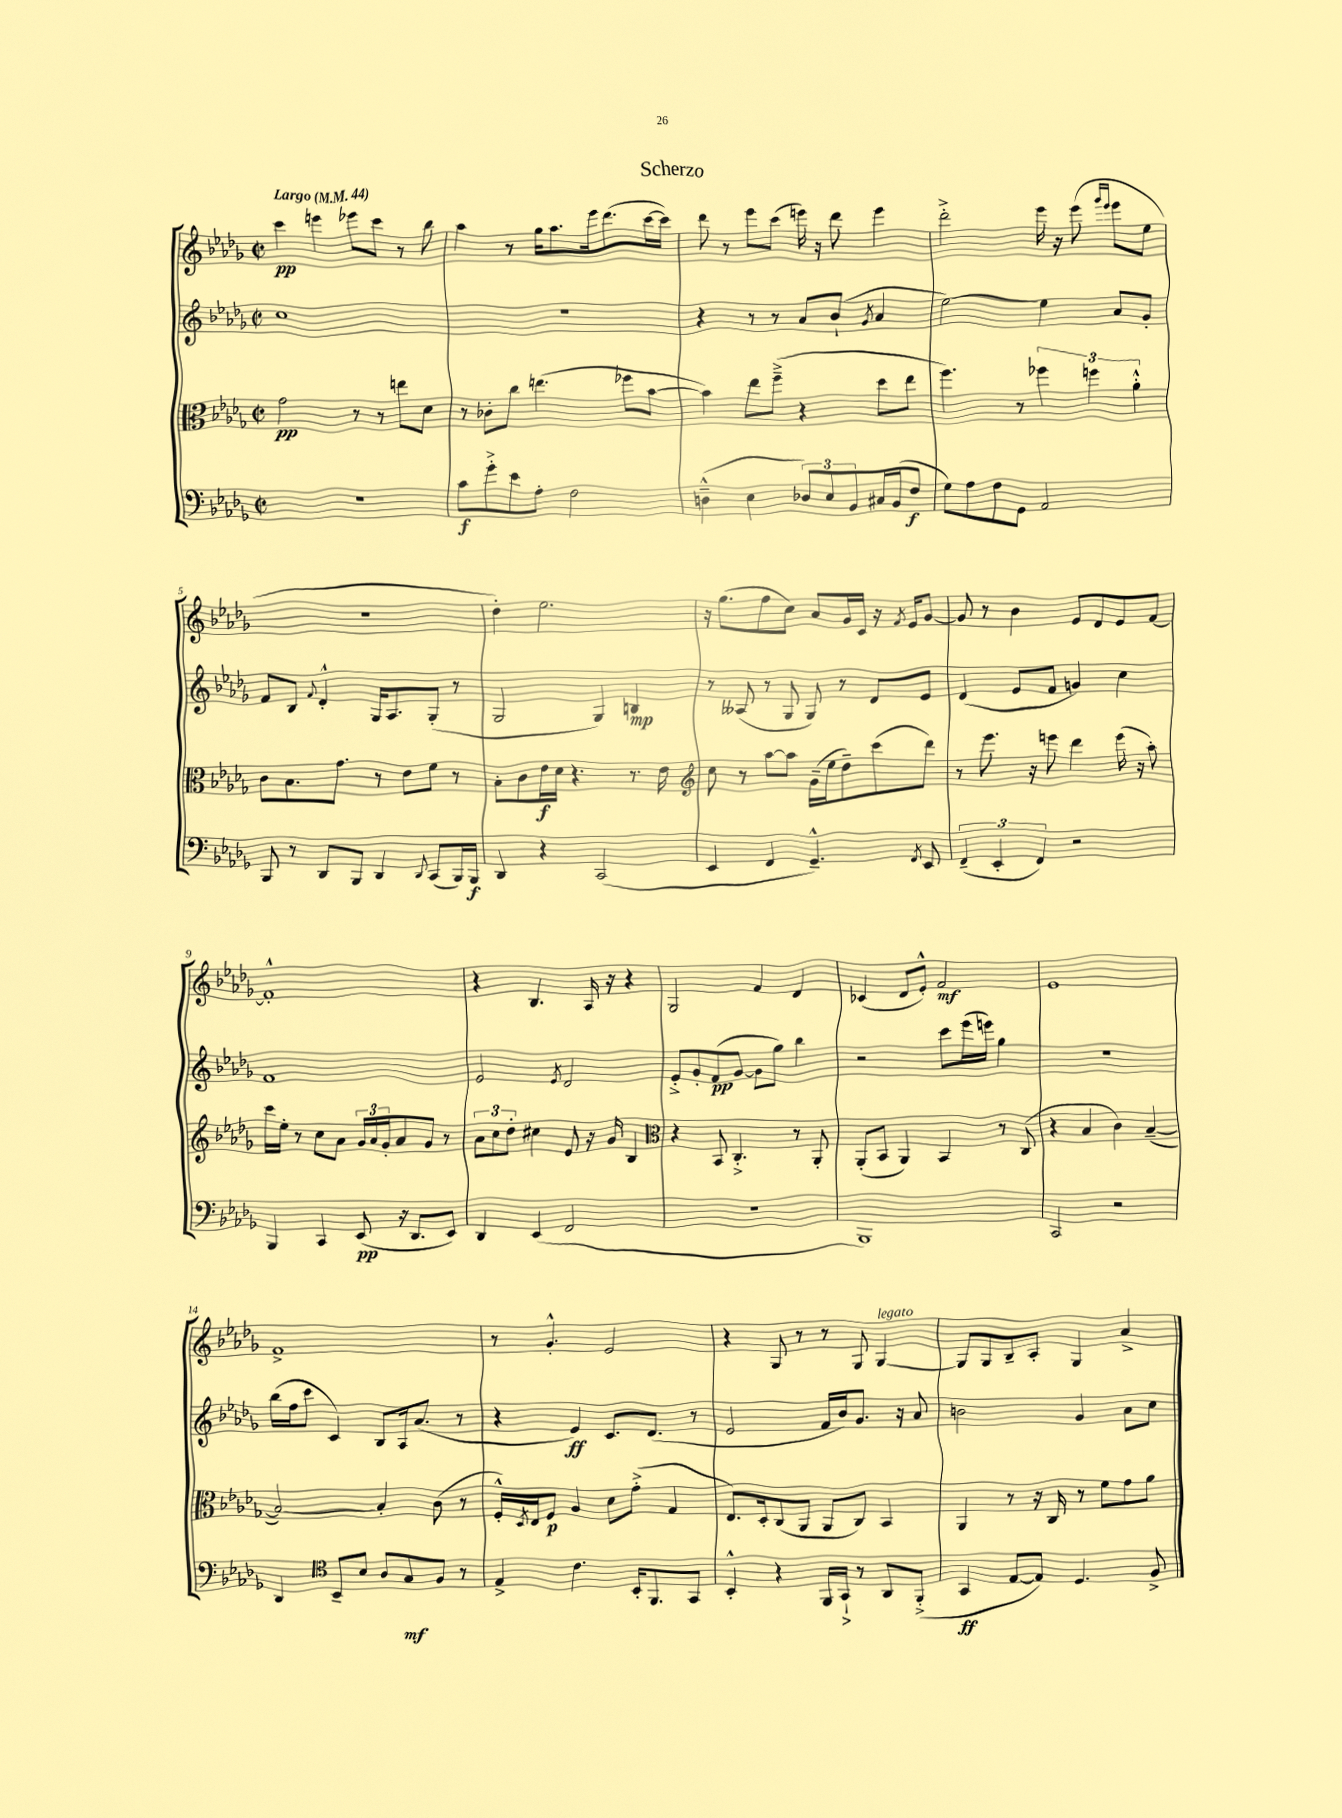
\header { title = "Scherzo" }
<<
\new StaffGroup <<
\new Staff = "s0" {
    \clef treble \key des \major \defaultTimeSignature \time 2/2 \tempo "Largo" 4 = 44
    c'''4\pp e'''4 ees'''8 c'''8 r8 bes''8 |
    aes''4 r8 ges''16 aes''8. ees'''16 des'''8.( c'''16~ c'''16) |
    des'''8 r8 ees'''8 c'''8( e'''16) r16 des'''8 e'''4 |
    des'''2-.-> ees'''16 r16 ees'''8( \grace { ges'''16 ees'''16 } ees'''8 ees''8 |
    r1 |
    des''4-.) ees''2. |
    r16 ges''8.( f''8 c''8) aes'8 ges'16 c'16 r16 \acciaccatura { f'8 } ees'16 ges'8~ |
    ges'8 r8 bes'4 ees'8 des'8 ees'8 f'8~ |
    f'1-.-^ |
    r4 bes4. aes16 r16 r4 |
    ges2 f'4 des'4 |
    ces'4( des'8 ees'8-.-^) f'2\mf |
    ees'1 |
    f'1-> |
    r8 ges'4.-.-^ ees'2 |
    r4 ges8 r8 r8 ges8 ges4~^\markup { \italic "legato" } |
    ges8 ges8 bes8-- aes8-. ges4 aes'4-> \bar "|." |
}
\new Staff = "s1" {
    \clef treble \key des \major \defaultTimeSignature \time 2/2
    c''1 |
    R1 |
    r4 r8 r8 aes'8 bes'8-!( \acciaccatura { ges'8 } aes'4 |
    ees''2~) ees''4 aes'8 ges'8-. |
    f'8 bes8 \appoggiatura { f'8 } des'4-.-^ ges16 aes8. ges8-.( r8 |
    ges2 ges4) b4\mp |
    r8 aeses8( r8 ges8 ges8) r8 des'8 ees'8 |
    des'4( ees'8 f'8 g'4) c''4 |
    f'1 |
    ees'2 \acciaccatura { ees'8 } des'2 |
    ees'8-.-> ges'8-. f'8\pp( ges'8~ ges'8 ges''8) bes''4 |
    r2 c'''8 ees'''16( e'''16) ges''4 |
    R1 |
    bes''16( f''16 c'''8 c'4) bes8 aes16 aes'8.( r8 |
    r4 ees'4\ff) c'8. des'8.( r8 |
    ees'2 f'16 bes'16) ges'8. r16 aes'8 |
    b'2 ges'4 aes'8 c''8 \bar "|." |
}
\new Staff = "s2" {
    \clef alto \key des \major \defaultTimeSignature \time 2/2
    ges'2\pp r8 r8 e''8 des'8 |
    r8 ces'8-. c''8 e''4.( fes''8 bes'8~ |
    bes'4) ees''8 f''8--->( r4 des''8 ees''8 |
    f''4.) r8 \tuplet 3/2 { fes''4 f''4 aes'4-.-^ } |
    c'8 bes8. ges'8. r8 ees'8 f'8 r8 |
    bes8-. c'8 ees'16\f des'16 r4. r8. ees'16 |
    \clef treble c''8 r8 aes''8~ aes''8 ges'16--( ees''16 des''8--) c'''8( des'''8) |
    r8 ees'''8. r16 e'''8 des'''4 e'''16( r16 aes''8-.) |
    c'''16 ees''16-. r8 c''8 aes'8 \tuplet 3/2 { ges'16 aes'16 ges'16-. } aes'8 ges'8 r8 |
    \tuplet 3/2 { aes'8 c''8 des''8-. } cis''4 ees'8 r16 ges'16 bes4 |
    \clef alto r4 bes,8 c4.-.-> r8 aes,8-. |
    aes,8-.( bes,8 aes,4) bes,4 r8 c8( |
    r4 bes4 c'4) bes4~--( |
    bes2~) bes4-. c'8( r8 |
    f16-.-^) \acciaccatura { des8 } ees16 f8\p aes4 des'8 ges'8-.->( ges4 |
    ees8.) des16-. c8( aes,8 aes,8 c8) bes,4 |
    aes,4 r8 r16 c16 r8 f'8 ges'8 aes'8 \bar "|." |
}
\new Staff = "s3" {
    \clef bass \key des \major \defaultTimeSignature \time 2/2
    r1 |
    c'8\f ges'8-.-> ees'8 aes8-. f2 |
    d4---^( ees4 \tuplet 3/2 { des8) ees8 bes,8 } cis16 bes,16( f8\f |
    ges8) aes8 f8 ges,8 aes,2 |
    bes,,8 r8 des,8 bes,,8 des,4 \appoggiatura { des,8 } c,8( bes,,16) bes,,16\f |
    des,4 r4 c,2( |
    ees,4 f,4 ges,4.---^) \acciaccatura { f,8 } ees,8 |
    \tuplet 3/2 { f,4--( ees,4-. f,4) } r2 |
    bes,,4 c,4 ees,8\pp( r16 des,8. ees,8) |
    des,4 ees,4( f,2 |
    r1 |
    bes,,1) |
    c,2 r2 |
    des,4 \clef tenor bes,8-- bes8 aes8 ges8\mf f8 r8 |
    ees4-> c'4. bes,16-. f,8. ges,8 |
    bes,4-.-^ r4 f,16 ges,16-!-> r8 aes,8 f,8-.->( |
    ges,4\ff ees8~ ees8) des4. f8-> \bar "|." |
}
>>
>>
